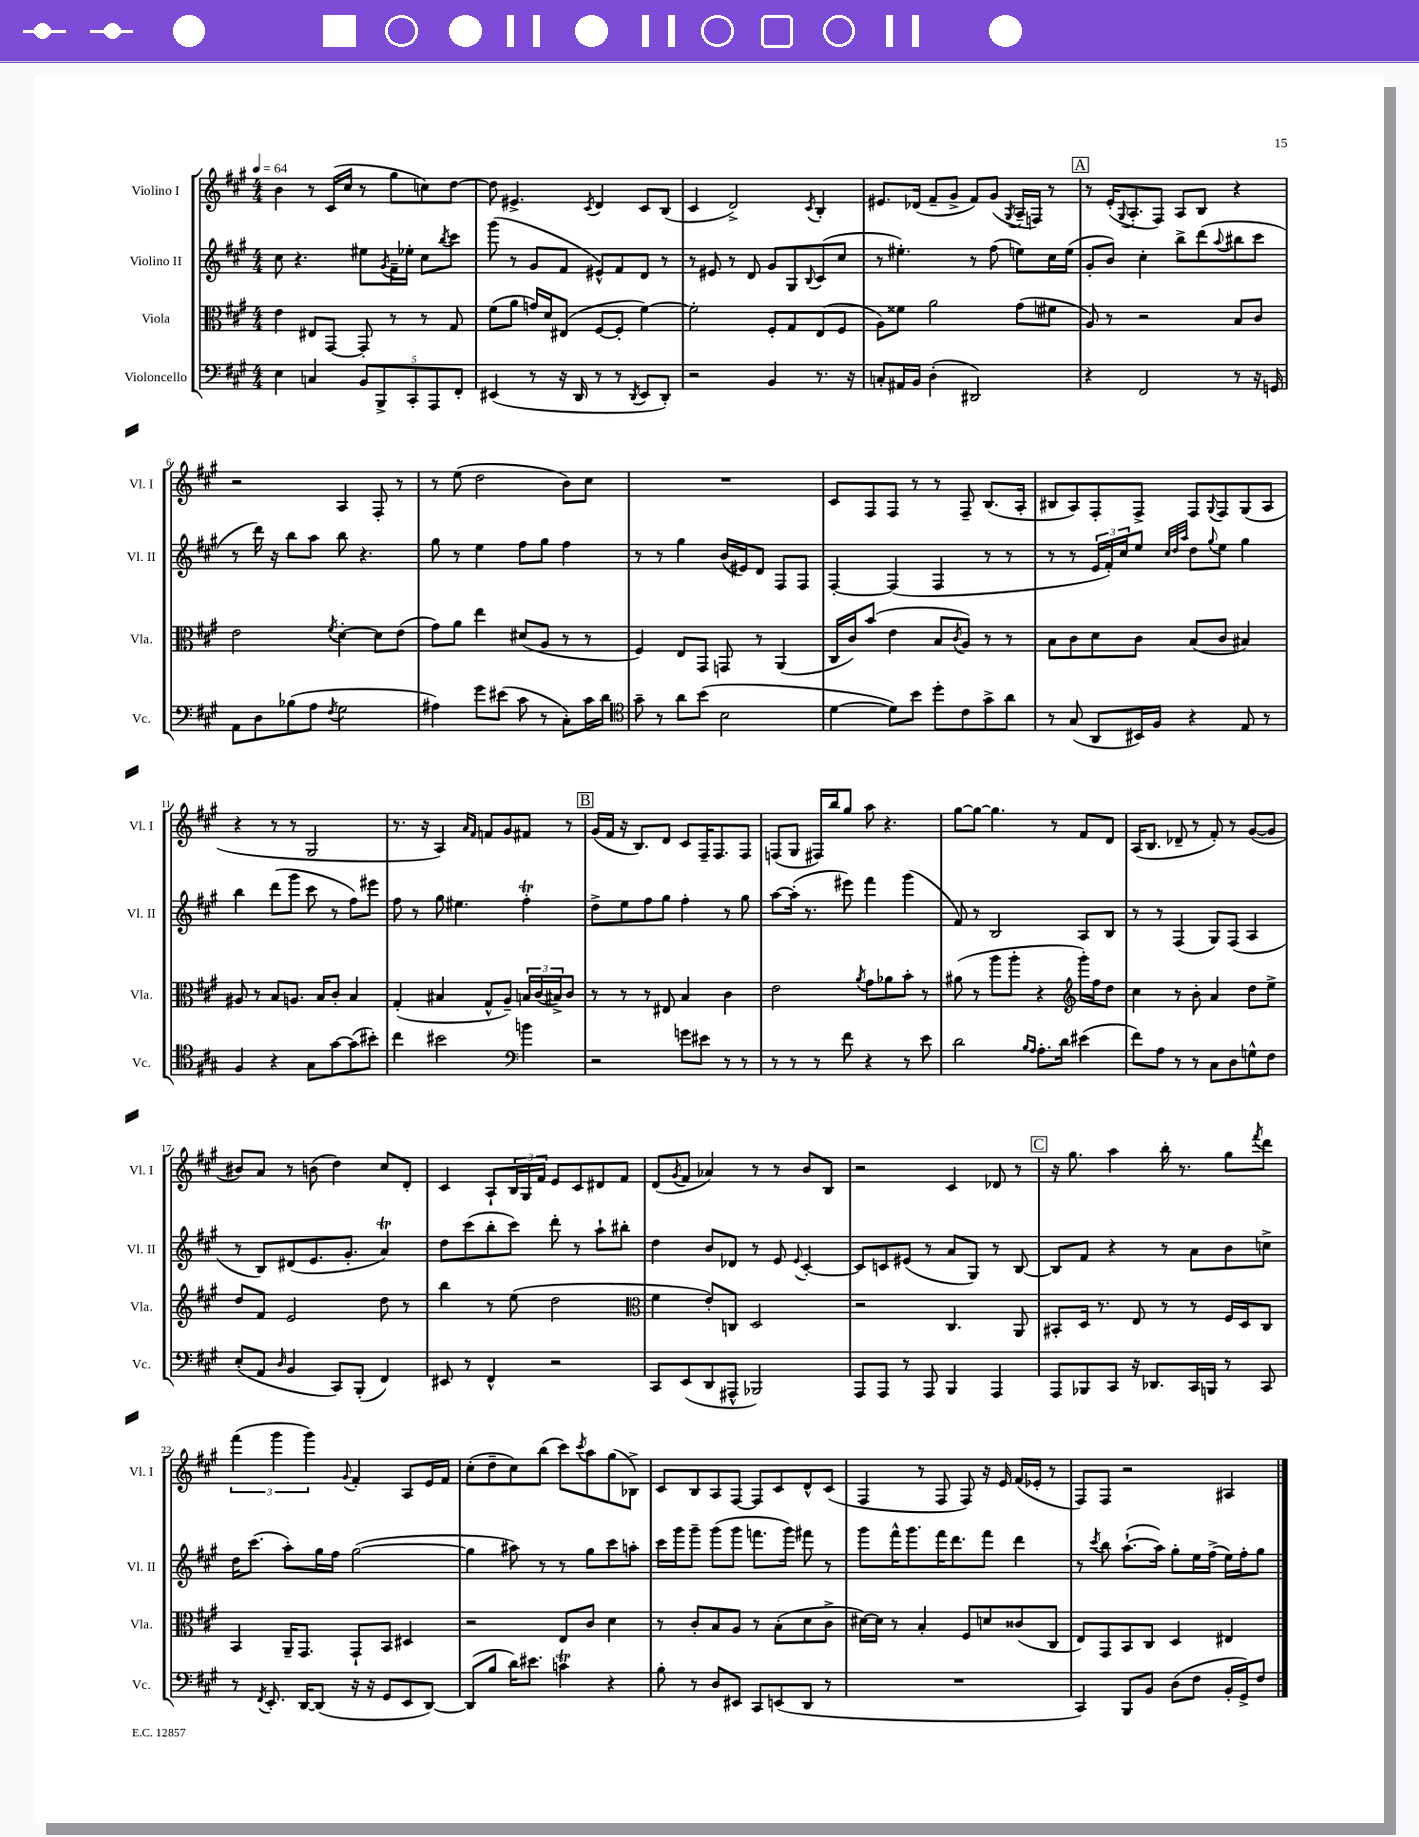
<<
\new StaffGroup <<
\new Staff = "s0" \with { instrumentName = "Violino I" shortInstrumentName = "Vl. I" } {
    \clef treble \key a \major \numericTimeSignature \time 4/4 \tempo 4 = 64
    b'4 r8 cis'16( cis''16 r8 gis''8 c''8) d''8~ |
    d''8 eis'4.-> \acciaccatura { cis'8 } d'4 cis'8 b8( |
    cis'4 d'2->) \acciaccatura { cis'8 } b4-. |
    eis'8. des'16( fis'8-- gis'8-> fis'8) gis'8( \acciaccatura { gis8 } a16-- f16) r8 |
    \mark \markup { \box "A" } r8 e'16-.( \appoggiatura { gis8 } a8.-. fis8) a8 b8 r4 |
    r2 a4 fis8-. r8 |
    r8 e''8( d''2 b'8) cis''8 |
    R1 |
    cis'8 fis8 fis8 r8 r8 fis8-- b8.( a16-. |
    bis8 a8) fis8-. fis8-> fis8 \appoggiatura { gis8 } fis8 gis8( a8 |
    r4 r8 r8 gis2 |
    r8. r16 a4) \grace { a'16 fis'16 } f'8 gis'8 fis'8 r8 |
    \mark \markup { \box "B" } gis'16( fis'16 r16 b8.) d'8 cis'8 fis16-- fis8. fis8 |
    f8( gis8 fis16) b''16 gis''8 a''8 r4. |
    gis''8~ gis''8~ gis''4. r8 fis'8 d'8 |
    a16( b8. des'8-- r8 fis'8-.) r8 gis'8~( gis'8 |
    bis'8) a'8 r8 b'8( d''4) cis''8 d'8-. |
    cis'4 a8-! \tuplet 3/2 { b16 gis16 fis'16 } e'8 cis'8 dis'8 fis'8 |
    d'8( \acciaccatura { gis'8 } fis'8 aes'4) r8 r8 b'8 b8 |
    r2 cis'4 des'8 r8 |
    \mark \markup { \box "C" } r16 gis''8. a''4 b''16-. r8. gis''8 \acciaccatura { fis'''8 } d'''8 |
    \tuplet 3/2 { fis'''4( gis'''4 gis'''4) } \appoggiatura { gis'8 } fis'4-. a8 e'16 fis'16 |
    cis''8-.( d''8-- cis''8) b''8( cis'''8) \acciaccatura { cis'''8 } a''8 gis''8( bes8->) |
    cis'8 b8 a8 fis8~ fis8 cis'8 d'8-^ cis'8( |
    fis4 r8 fis8 fis8) r16 e'16 fis'16( ees'16-. r8 |
    fis8) fis8 r2 ais4 \bar "|." |
}
\new Staff = "s1" \with { instrumentName = "Violino II" shortInstrumentName = "Vl. II" } {
    \clef treble \key a \major \numericTimeSignature \time 4/4
    cis''8 r4. eis''8 \acciaccatura { gis'8 } fis'16-- ees''16-. cis''8 \acciaccatura { b''8 } cis'''8 |
    gis'''8( r8 gis'8 fis'8 eis'8-^) fis'8 d'8 r8 |
    r8 eis'8 r8 d'8 gis'8 gis8 \appoggiatura { b8 } cis'8( cis''8 |
    r8 eis''4.-.) r8 fis''8( e''8) cis''16 e''16( |
    \mark \markup { \box "A" } gis'8-. b'8) cis''4-. b''8-> d'''8( \appoggiatura { a''8 } bis''8 cis'''8 |
    r8 d'''16) r16 b''8 a''8 b''8 r4. |
    gis''8 r8 e''4 fis''8 gis''8 fis''4 |
    r8 r8 gis''4 b'16( eis'16) d'8 fis8 fis8 |
    fis4~-. fis4( fis4 r8 r8 |
    r8 r8 \tuplet 3/2 { e'16 fis'16-.) cis''16 } e''8 \grace { cis''32 d''32 a''32 } d''8 \appoggiatura { gis''8 } e''8 gis''4 |
    b''4 d'''8( gis'''8 cis'''8 r8 fis''8) eis'''8 |
    fis''8 r8 gis''8 eis''4. fis''4-.\trill |
    \mark \markup { \box "B" } d''8-> e''8 fis''8 gis''8 fis''4-. r8 gis''8 |
    a''8~ a''16-.( r8. eis'''8) fis'''4 gis'''4( |
    fis'8) r8 b2 a8 b8 |
    r8 r8 fis4( gis8) fis8( a4 |
    r8 b8) dis'8( e'8. gis'8.-. a'4\trill) |
    d''8 cis'''8( b''8-. cis'''8) d'''8-. r8 a''8-! bis''8-. |
    d''4 b'8 des'8 r8 e'8 \appoggiatura { e'8 } cis'4~-. |
    cis'8 c'8 eis'8( r8 a'8 gis8) r8 b8~ |
    \mark \markup { \box "C" } b8 fis'8 r4 r8 a'8 b'8 c''8-> |
    d''16 cis'''8.( a''8-.) gis''16 fis''16 gis''2~( |
    gis''4 ais''8) r8 r8 gis''8 cis'''8 a''8-. |
    cis'''16 gis'''16 gis'''8-- gis'''8( gis'''8 f'''8. gis'''16) fis'''8 r8 |
    gis'''8 fis'''16-^ gis'''8. fis'''16 d'''8. fis'''8 d'''4 |
    r8 \acciaccatura { cis'''8 } b''8 a''8.~-!( a''16) gis''8-. e''16 fis''16->( e''16) fis''16-. gis''8 \bar "|." |
}
\new Staff = "s2" \with { instrumentName = "Viola" shortInstrumentName = "Vla." } {
    \clef alto \key a \major \numericTimeSignature \time 4/4
    e'4 eis8 gis,8~ gis,8-. r8 r8 gis8 |
    fis'8( a'8 g'16) d'16 eis8( fis8~ fis8-. fis'4~) |
    fis'2-. fis8-. gis8 e8( fis8 |
    a8) fisis'8 a'2 gis'8( fis'8 |
    \mark \markup { \box "A" } a8) r8 r2 b8 cis'8 |
    e'2 \acciaccatura { fis'8 } d'4~-. d'8 e'8( |
    gis'8) a'8 e''4 dis'8( a8 r8 r8 |
    fis4) e8 gis,8 g,8 r8 a,4( |
    cis16 cis'16) b'8( e'4 b8 \acciaccatura { cis'8 } a8) r8 r8 |
    b8 cis'8 d'8 cis'8 b8( cis'8 bis4) |
    ais8 r8 b8 a8. b16 cis'8-. b4 |
    gis4-.( bis4 gis8-^ a8--) \tuplet 3/2 { b16 cis'16( bis16->) } cis'8 |
    \mark \markup { \box "B" } r8 r8 r8 eis8 b4 cis'4 |
    e'2 \acciaccatura { a'8 } gis'8 aes'8 b'8-. r8 |
    ais'8( r8 a''8 a''8-. r4 \clef treble gis'''16-.) fis''16 d''8 |
    cis''4 r8 b'8-. a'4 d''8 e''8-> |
    d''8 fis'8 e'2 d''8 r8 |
    b''4 r8 e''8( d''2 |
    \clef alto fis'4 e'8-.) c8 d2 |
    r2 cis4. a,8 |
    \mark \markup { \box "C" } bis,8-. d16 r8. e8 r8 r8 fis16 d16 cis8 |
    b,4 a,16-- gis,8. gis,8-! b,8 dis4 |
    r2 e8 cis'8 d'4 |
    r8 cis'8-. b8 a8 r8 b8-.( d'8 cis'8-> |
    dis'16~) dis'16 r8 b4-. fis8 d'8 cisis'8( cis8 |
    e8) gis,8 b,8 cis8 d4 eis4 \bar "|." |
}
\new Staff = "s3" \with { instrumentName = "Violoncello" shortInstrumentName = "Vc." } {
    \clef bass \key a \major \numericTimeSignature \time 4/4
    e4 c4 \tuplet 5/4 { b,8 b,,8-> cis,8-. a,,8 fis,8-. } |
    eis,4( r8 r16 d,16 r8 r8 \acciaccatura { d,8 } eis,8 d,8-.) |
    r2 b,4 r8. r16 |
    c8-. ais,16 b,16 d4-.( dis,2) |
    \mark \markup { \box "A" } r4 fis,2 r8 r16 g,16 |
    a,8 d8 bes8( a8 \acciaccatura { fis8 } gis2 |
    ais4) gis'8 eis'8( cis'8 r8 cis8-.) cis'16 d'16 |
    \clef tenor gis'8-- r8 a'8 b'8( b2 |
    d'4~ d'8) b'8 d''8-. cis'8 gis'8-> a'8 |
    r8 gis8( a,8 bis,16) fis16 r4 e8 r8 |
    fis4 r4 gis8 gis'8~ gis'8( bis'8-.) |
    cis''4 bis'2 \clef bass b'4 |
    \mark \markup { \box "B" } r2 g'8 eis'8 r8 r8 |
    r8 r8 r8 fis'8 r4 r8 e'8 |
    d'2 \grace { b16 a16 } a8.-. d'16 eis'4( |
    fis'8) a8 r8 r8 cis8 d8 g8-^ fis8 |
    e8-.( a,8 \grace { d16 } b,4 cis,8) b,,8-.( fis,4) |
    eis,8 r8 fis,4-^ r2 |
    cis,8 e,8( d,8 ais,,8-^ bes,,2) |
    a,,8 a,,8 r8 a,,8 b,,4 a,,4 |
    \mark \markup { \box "C" } a,,8 bes,,8 cis,8 r16 des,8. cis,16 b,,16 r8 cis,8 |
    r8 \acciaccatura { fis,8 } e,8.-. d,16~ d,8( r16 r16 gis,8 e,8 d,8~) |
    d,8( b8 d'16) eis'8. c'4\trill r4 |
    b8-. r8 d8 eis,8 cis,8 e,8( d,8 r8 |
    R1 |
    cis,4) b,,8 b,8 d8( fis8 b,16-. gis,16->) fis8 \bar "|." |
}
>>
>>
